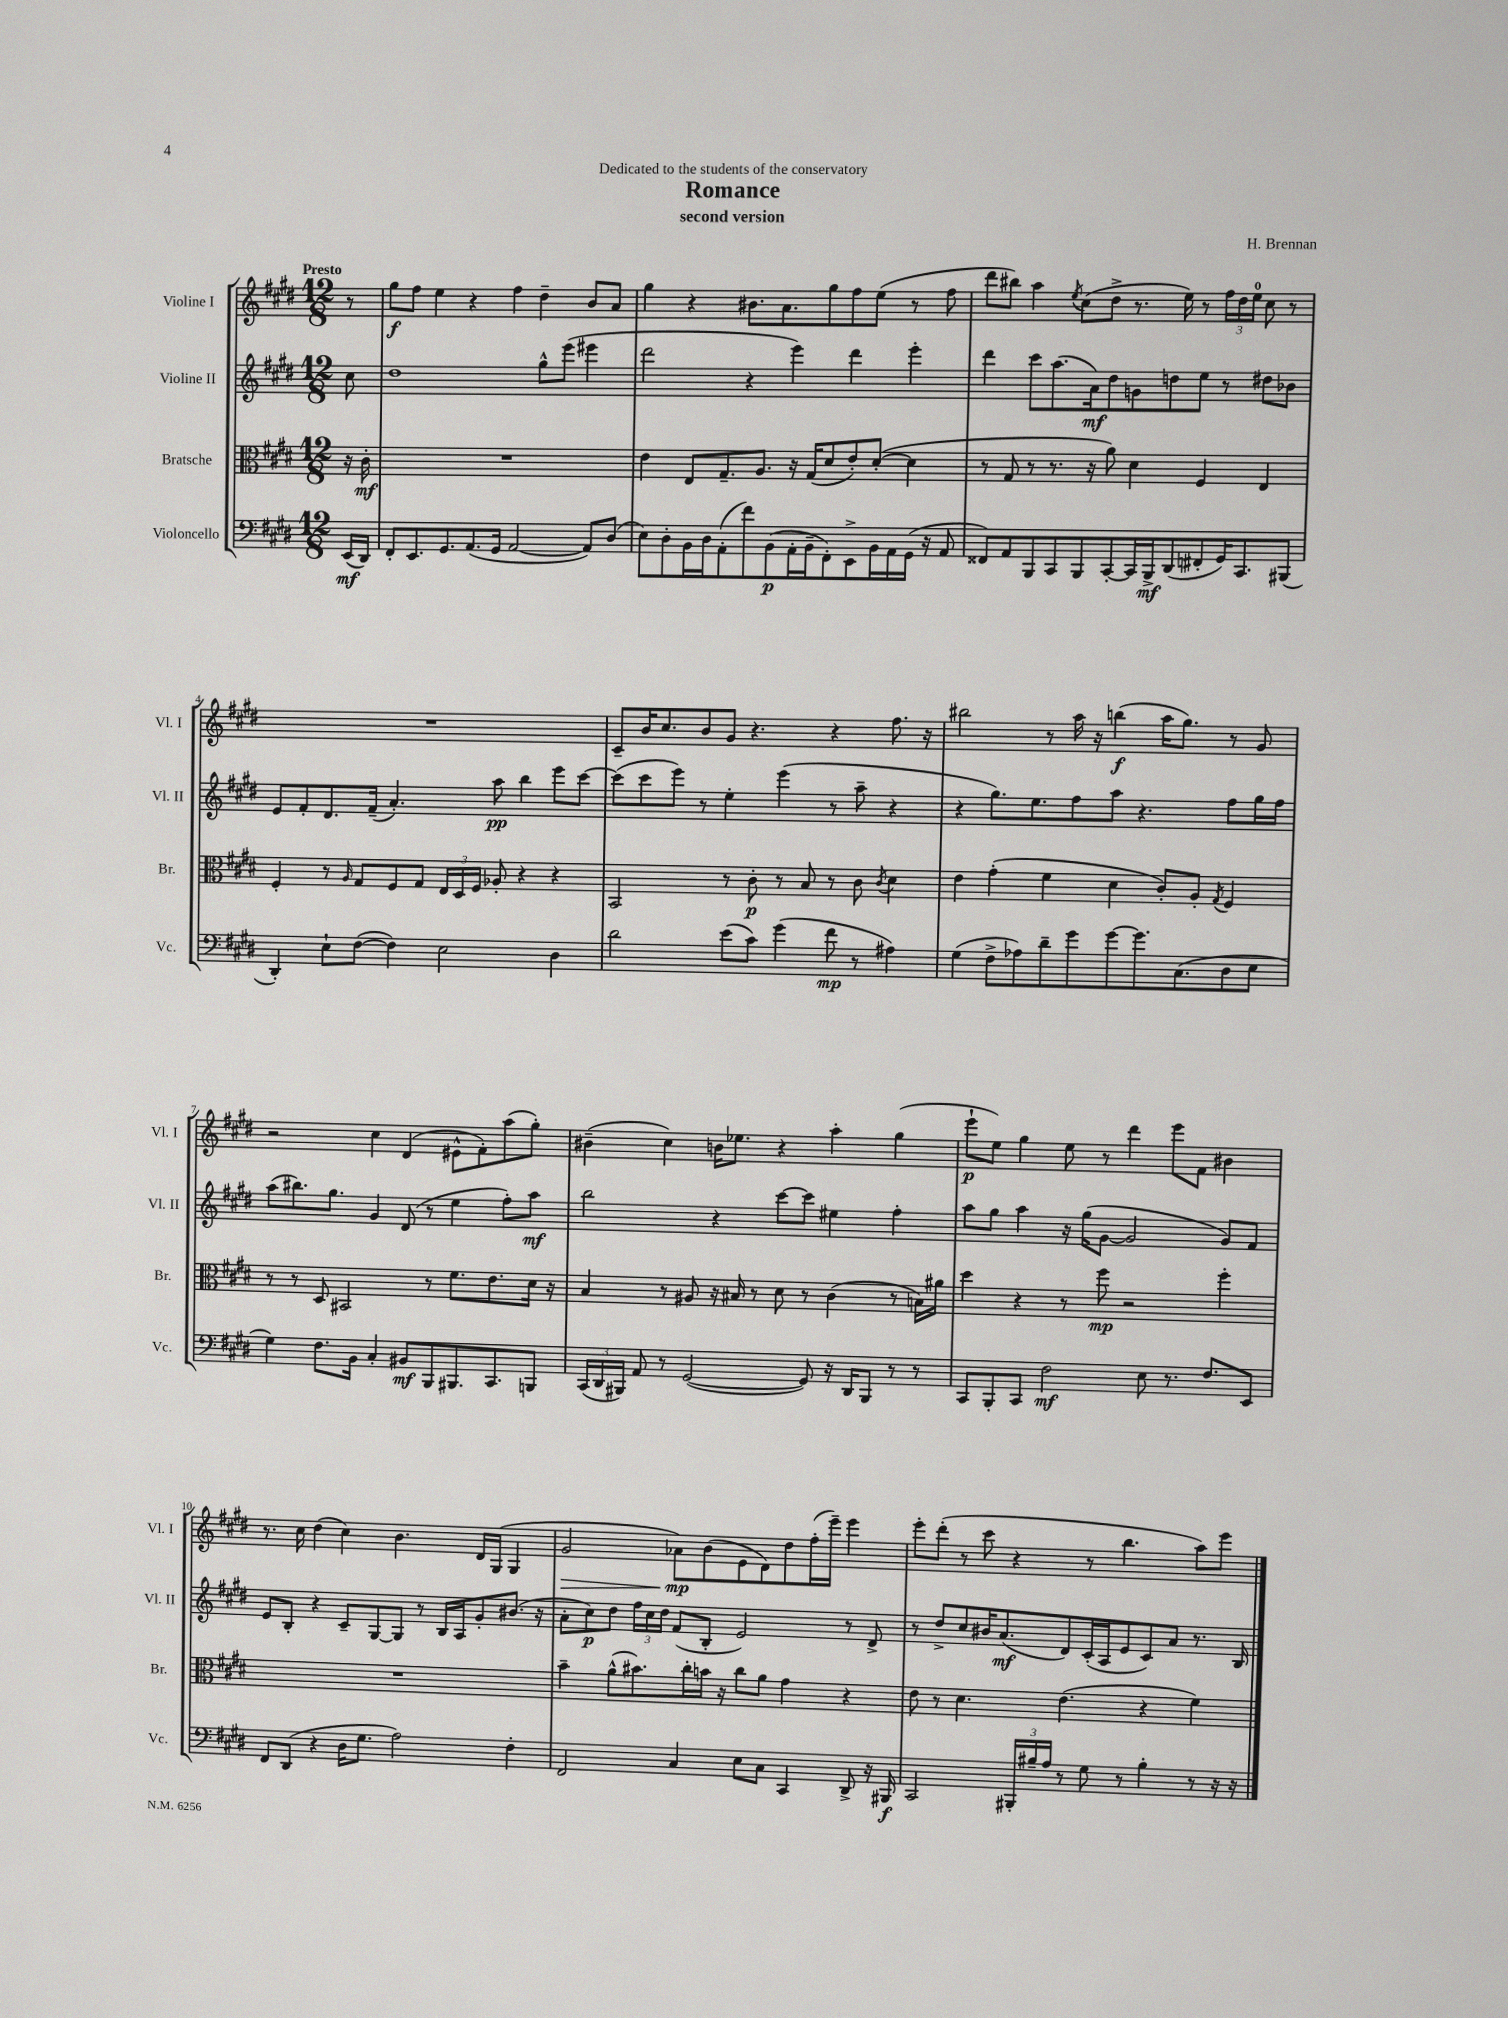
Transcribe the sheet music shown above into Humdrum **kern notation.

**kern	**dynam	**kern	**dynam	**kern	**dynam	**kern	**dynam
*part4	*part4	*part3	*part3	*part2	*part2	*part1	*part1
*staff4	*staff4	*staff3	*staff3	*staff2	*staff2	*staff1	*staff1
*I"Violoncello	*	*I"Bratsche	*	*I"Violine II	*	*I"Violine I	*
*I'Vc.	*	*I'Br.	*	*I'Vl. II	*	*I'Vl. I	*
*clefF4	*	*clefC3	*	*clefG2	*	*clefG2	*
*k[f#c#g#d#]	*	*k[f#c#g#d#]	*	*k[f#c#g#d#]	*	*k[f#c#g#d#]	*
*M12/8	*	*M12/8	*	*M12/8	*	*M12/8	*
=	=	=	=	=	=	=	=
!	!	!	!	!	!	!LO:TX:a:B:t=Presto	!
(16EE/LL	mf	16r	.	8cc#\	.	8r	.
16DD#/JJ)	.	16c#'\	mf	.	.	.	.
=1	=1	=1	=1	=1	=1	=1	=1
8FF#'/L	.	1.r	.	1dd#	.	8gg#\L	f
8.EE/	.	.	.	.	.	8ff#\J	.
.	.	.	.	.	.	4ee\	.
8.GG#/	.	.	.	.	.	.	.
(8.AA/	.	.	.	.	.	4r	.
16GG#/Jk	.	.	.	.	.	.	.
[2AA/	.	.	.	.	.	4ff#\	.
.	.	.	.	8gg#^^\L	.	4dd#~\	.
.	.	.	.	(8eee\J	.	.	.
8AA/L])	.	.	.	4eee#X\	.	8b/L	.
(8D#/J	.	.	.	.	.	8a/J	.
=2	=2	=2	=2	=2	=2	=2	=2
8E\L)	.	4e\	.	2ddd#\	.	4gg#\	.
8D#'\	.	.	.	.	.	.	.
16BB\L	.	8E/L	.	.	.	4r	.
16D#\J	.	.	.	.	.	.	.
(8AA'\	.	8.G#~/	.	.	.	.	.
8f#\)	.	.	.	4r	.	8.b#X\L	.
.	.	8.A/J	.	.	.	.	.
(8BB\	p	.	.	.	.	.	.
.	.	.	.	.	.	8.a\	.
16AA'\L	.	16r	.	4eee\)	.	.	.
16BB~\J	.	(16G#/KL	.	.	.	.	.
8FF#'\)	.	8d#/	.	.	.	8gg#\	.
8EE^\	.	8e'/)	.	4ddd#\	.	8ff#\	.
16BB\L	.	([8d#'/J	.	.	.	(8ee\J	.
16AA\	.	.	.	.	.	.	.
(16GG#\JJ	.	4d#\]	.	4eee'\	.	8r	.
16r	.	.	.	.	.	.	.
8AA/	.	.	.	.	.	8ff#\	.
=3	=3	=3	=3	=3	=3	=3	=3
8FF##X/L)	.	8r	.	4ddd#\	.	8ddd#\L	.
8AA/	.	8G#/	.	.	.	8bb#X\J)	.
8BBB/	.	8r	.	8ccc#\L	.	4aa\	.
8CC#/	.	8.r	.	(8.aa\	.	.	.
.	.	.	.	.	.	8qee/	.
8BBB/	.	.	.	.	.	(8cc#\L	.
.	.	16r	.	16a\k)	mf	.	.
[8CC#'/	.	8a\)	.	8dd#\	.	8dd#^\J	.
16CC#/L]	.	4d#\	.	8gn\	.	8.r	.
16BBB^/J	mf	.	.	.	.	.	.
(8DD#/	.	.	.	8ddn\	.	.	.
.	.	.	.	.	.	16ee\)	.
8FF#X'/	.	4F#/	.	8ee\J	.	8r	.
16GG#/K)	.	.	.	8r	.	24ff#\LL	.
.	.	.	.	.	.	24dd#\	.
8.CC#/	.	.	.	.	.	.	.
.	.	.	.	.	.	24ee\JJ	.
.	.	4E/	.	8dd#X\L	.	8cc#\	.
(8BBB#X/J	.	.	.	8b-X\J	.	8r	.
!!LO:LB:g=z
=4	=4	=4	=4	=4	=4	=4	=4
4DD#'/)	.	4F#'/	.	8e/L	.	1.r	.
.	.	.	.	8f#'/	.	.	.
8E`\L	.	8r	.	8.d#/	.	.	.
.	.	16qqA/	.	.	.	.	.
([8F#\J	.	8G#/L	.	.	.	.	.
.	.	.	.	(16f#~/Jk	.	.	.
4F#\])	.	8F#/	.	4.a'/)	.	.	.
.	.	8G#/J	.	.	.	.	.
2E\	.	24E/LL	.	.	.	.	.
.	.	24D#/	.	.	.	.	.
.	.	24F#/JJ	.	.	.	.	.
.	.	8A-X'/	.	8aa\	pp	.	.
.	.	4r	.	4bb\	.	.	.
4D#\	.	4r	.	8eee\L	.	.	.
.	.	.	.	[8ccc#\J	.	.	.
=5	=5	=5	=5	=5	=5	=5	=5
2d#\	.	2BB/	.	(8ccc#\L]	.	8c#~/L	.
.	.	.	.	8ccc#\	.	16b/K	.
.	.	.	.	.	.	8.cc#/	.
.	.	.	.	8eee\J)	.	.	.
.	.	.	.	8r	.	8b/	.
(8e\L	.	8r	.	4ee'\	.	8g#/J	.
8c#\J)	.	8c#'\	p	.	.	4.r	.
(4g#\	.	8r	.	(4eee\	.	.	.
.	.	8B/	.	.	.	.	.
8f#\	mp	8r	.	8r	.	4r	.
8r	.	8c#\	.	8aa~\	.	.	.
.	.	8qc#/	.	.	.	.	.
4A#X\)	.	4d#\	.	4r	.	8.ff#\	.
.	.	.	.	.	.	16r	.
=6	=6	=6	=6	=6	=6	=6	=6
(4G#\	.	4e\	.	4r	.	2bb#X\	.
8F#^\L	.	(4g#'\	.	8.gg#\L)	.	.	.
8A-X\)	.	.	.	.	.	.	.
.	.	.	.	8.ee\	.	.	.
8d#~\	.	4f#\	.	.	.	8r	.
8g#\	.	.	.	8ff#\	.	16aa\	.
.	.	.	.	.	.	16r	.
[8g#\	.	4d#\	.	8aa\J	.	(4bbn\	f
8.g#\]	.	.	.	4.r	.	.	.
.	.	8c#'/L)	.	.	.	16aa\KL	.
(8.C#\	.	.	.	.	.	8.gg#\J)	.
.	.	8A'/J	.	.	.	.	.
.	.	8qG#/	.	.	.	.	.
8D#\	.	4F#/	.	8ff#\L	.	8r	.
8E\J	.	.	.	16gg#\L	.	8g#/	.
.	.	.	.	16ff#\JJ	.	.	.
!!LO:LB:g=z
=7	=7	=7	=7	=7	=7	=7	=7
4G#\)	.	8r	.	(8aa\L	.	2r	.
.	.	8r	.	8.bb#X\)	.	.	.
8.F#\L	.	8D#/	.	.	.	.	.
.	.	.	.	8.gg#\J	.	.	.
.	.	2BB#X/	.	.	.	.	.
16BB\Jk	.	.	.	.	.	.	.
4C#'/	.	.	.	4g#/	.	4cc#\	.
8BB#X/L	mf	.	.	(8d#/	.	(4d#/	.
8BBB/	.	8r	.	8r	.	.	.
8.BBB#X/	.	8.f#\L	.	4ee\	.	8e#X^^\L	.
.	.	.	.	.	.	8f#'\)	.
8.CC#/	.	8.e\	.	.	.	.	.
.	.	.	.	8ff#'\L)	.	(8aa\	.
8BBBn/J	.	16d#\Jk	.	8aa\J	mf	8gg#'\J)	.
.	.	16r	.	.	.	.	.
=8	=8	=8	=8	=8	=8	=8	=8
(24CC#/LL	.	4B/	.	2bb\	.	(4b#X~\	.
24DD#/	.	.	.	.	.	.	.
24BBB#X/JJ)	.	.	.	.	.	.	.
8AA/	.	.	.	.	.	.	.
8r	.	8r	.	.	.	4cc#\)	.
([2GG#/	.	8A#X/	.	.	.	.	.
.	.	16r	.	4r	.	16bn\KL	.
.	.	16B#X/	.	.	.	8.ee-X\J	.
.	.	8r	.	.	.	.	.
.	.	8d#\	.	[8ccc#\L	.	4r	.
8GG#/])	.	8r	.	8ccc#\J]	.	.	.
16r	.	(4c#\	.	4ee#X\	.	4aa'\	.
16DD#/KL	.	.	.	.	.	.	.
8BBB#/J	.	.	.	.	.	.	.
8r	.	8r	.	4ff#'\	.	(4gg#\	.
8r	.	16Bn\LL)	.	.	.	.	.
.	.	16a#X\JJ	.	.	.	.	.
=9	=9	=9	=9	=9	=9	=9	=9
8CC#/L	.	4dd#\	.	8aa\L	.	8eee`\L	p
8BBB'/	.	.	.	8gg#\J	.	8ee\J)	.
8CC#/J	.	4r	.	4aa\	.	4gg#\	.
2F#\	mf	.	.	.	.	.	.
.	.	8r	.	16r	.	8ee\	.
.	.	.	.	(16gg#\KL	.	.	.
.	.	8ff#\	mp	[8g#\J	.	8r	.
.	.	2r	.	2g#/]	.	4ddd#\	.
8E\	.	.	.	.	.	.	.
8.r	.	.	.	.	.	8eee\L	.
.	.	.	.	.	.	8f#\J	.
8.F#/L	.	.	.	.	.	.	.
.	.	4ff#'\	.	8g#/L)	.	4b#X\	.
8EE/J	.	.	.	8f#/J	.	.	.
!!LO:LB:g=z
=10	=10	=10	=10	=10	=10	=10	=10
8FF#/L	.	1.r	.	8e/L	.	8.r	.
(8DD#/J	.	.	.	8B'/J	.	.	.
.	.	.	.	.	.	16cc#\	.
4r	.	.	.	4r	.	(4dd#\	.
16D#\KL	.	.	.	8c#~/L	.	4cc#\)	.
8.G#\J	.	.	.	.	.	.	.
.	.	.	.	[8G#/	.	.	.
2A\)	.	.	.	8G#/J]	.	4.b\	.
.	.	.	.	8r	.	.	.
.	.	.	.	16B/LL	.	.	.
.	.	.	.	16A/J	.	.	.
.	.	.	.	8g#'/	.	16d#/LL	.
.	.	.	.	.	.	(16G#/JJ	.
4F#'\	.	.	.	(8.b#X/J	.	4G#/	.
.	.	.	.	16r	.	.	.
=11	=11	=11	=11	=11	=11	=11	=11
!	!	!	!	!	!	!	!LO:HP:b
2FF#/	.	4b~\	.	8a'\L	.	2g#/	>
.	.	.	.	8cc#\)	p	.	.
.	.	(8a^^\L	.	8dd#\J	.	.	.
.	.	8.b#X\)	.	24ff#\LL	.	.	.
.	.	.	.	24cc#\	.	.	.
.	.	.	.	24dd#\JJ	.	.	.
4C#/	.	.	.	(8f#/L	.	8a-X\L)	mp
.	.	16cc#'\L	.	.	.	.	.
.	.	16bn\JJ	.	8B'/J	.	(8b\	]
.	.	16r	.	.	.	.	.
8E\L	.	8cc#\L	.	2e/)	.	8e\	.
8C#\J	.	8a\J	.	.	.	8d#\)	.
4CC#/	.	4g#\	.	.	.	8dd#\	.
.	.	.	.	.	.	(16ff#'\L	.
.	.	.	.	.	.	16eee~\JJ)	.
8DD#^/	.	4r	.	8r	.	4eee\	.
16r	.	.	.	8d#^/	.	.	.
16BBB#X/	f	.	.	.	.	.	.
=12	=12	=12	=12	=12	=12	=12	=12
2CC#/	.	8e\	.	8r	.	8eee'\L	.
.	.	8r	.	8dd#^/L	.	(8ddd#'\J	.
.	.	4.d#\	.	8cc#/	.	8r	.
.	.	.	.	16b#X/K	.	8ccc#\	.
.	.	.	.	(8.a/	mf	.	.
24BBB#X'/LL	.	.	.	.	.	4r	.
24B#X~/	.	.	.	.	.	.	.
24A/JJ	.	.	.	.	.	.	.
8r	.	(4.e\	.	8d#/)	.	.	.
8G#\	.	.	.	(16c#'/L	.	8r	.
.	.	.	.	16A/J	.	.	.
8r	.	.	.	8e/	.	4.bb\	.
4B#'\	.	4r	.	8c#/)	.	.	.
.	.	.	.	8a/J	.	.	.
8r	.	4f#\)	.	8.r	.	8aa\L)	.
16r	.	.	.	.	.	8eee\J	.
16r	.	.	.	16B/	.	.	.
==	==	==	==	==	==	==	==
*-	*-	*-	*-	*-	*-	*-	*-
